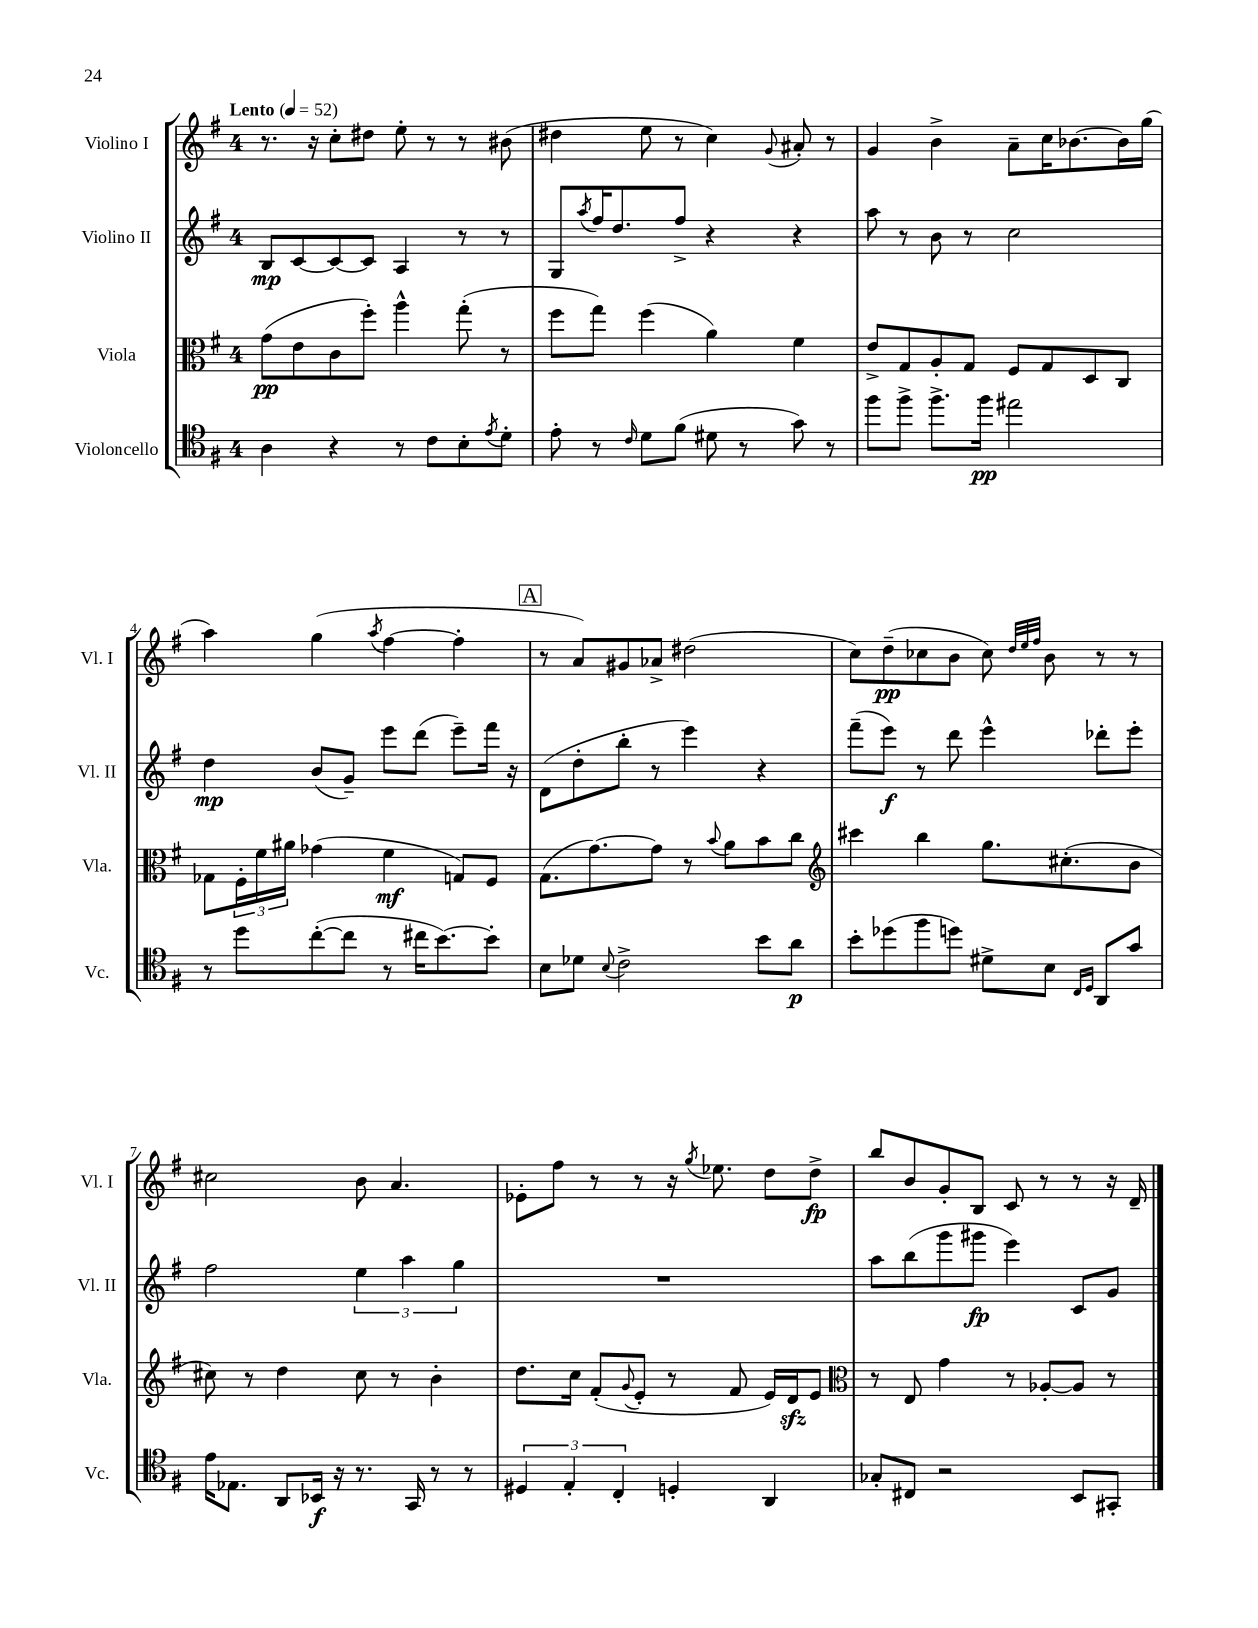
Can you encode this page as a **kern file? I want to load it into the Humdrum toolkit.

**kern	**dynam	**kern	**dynam	**kern	**dynam	**kern	**dynam
*part4	*part4	*part3	*part3	*part2	*part2	*part1	*part1
*staff4	*staff4	*staff3	*staff3	*staff2	*staff2	*staff1	*staff1
*I"Violoncello	*	*I"Viola	*	*I"Violino II	*	*I"Violino I	*
*I'Vc.	*	*I'Vla.	*	*I'Vl. II	*	*I'Vl. I	*
*clefC4	*	*clefC3	*	*clefG2	*	*clefG2	*
*k[f#]	*	*k[f#]	*	*k[f#]	*	*k[f#]	*
*M4/4	*	*M4/4	*	*M4/4	*	*M4/4	*
*MM52	*	*MM52	*	*MM52	*	*MM52	*
=1	=1	=1	=1	=1	=1	=1	=1
!	!	!	!	!	!	!LO:TX:a:B:t=Lento	!
4A\	.	(8g\L	pp	8B/L	mp	8.r	.
.	.	8e\	.	[8c/	.	.	.
.	.	.	.	.	.	16r	.
4r	.	8c\	.	8c/_	.	8cc'\L	.
.	.	8ff#'\J)	.	8c/J]	.	8dd#X\J	.
8r	.	4aa^^\	.	4A/	.	8ee'\	.
8c\L	.	.	.	.	.	8r	.
8B'\	.	(8gg'\	.	8r	.	8r	.
8qe/	.	.	.	.	.	.	.
8d'\J	.	8r	.	8r	.	(8b#X\	.
=2	=2	=2	=2	=2	=2	=2	=2
8e'\	.	8ff#\L	.	8G/L	.	4dd#X\	.
.	.	.	.	8qaa/	.	.	.
8r	.	8gg\J)	.	16ff#/K	.	.	.
.	.	.	.	8.dd/	.	.	.
16qqc/	.	.	.	.	.	.	.
8d\L	.	(4ff#\	.	.	.	8ee\	.
(8f#\J	.	.	.	8ff#^/J	.	8r	.
8d#X\	.	4a\)	.	4r	.	4cc\)	.
8r	.	.	.	.	.	.	.
.	.	.	.	.	.	8qqg/	.
8g\)	.	4f#\	.	4r	.	8a#X'/	.
8r	.	.	.	.	.	8r	.
=3	=3	=3	=3	=3	=3	=3	=3
8ff#\L	.	8e^/L	.	8aa\	.	4g/	.
8ff#^\J	.	8G/	.	8r	.	.	.
8.ff#^\L	.	8A'/	.	8b\	.	4b^\	.
.	.	8G/J	.	8r	.	.	.
16ff#\Jk	pp	.	.	.	.	.	.
2ee#X\	.	8F#/L	.	2cc\	.	8a~\L	.
.	.	8G/	.	.	.	16cc\K	.
.	.	.	.	.	.	[8.b-X\	.
.	.	8D/	.	.	.	.	.
.	.	8C/J	.	.	.	16b-\L]	.
.	.	.	.	.	.	(16gg\JJ	.
!!LO:LB:g=z
=4	=4	=4	=4	=4	=4	=4	=4
8r	.	8G-X\L	.	4dd\	mp	4aa\)	.
8dd\L	.	24F#'\L	.	.	.	.	.
.	.	24f#\	.	.	.	.	.
.	.	24a#X\JJ	.	.	.	.	.
([8cc'\	.	(4g-X\	.	(8b/L	.	(4gg\	.
8cc\J]	.	.	.	8g~/J)	.	.	.
.	.	.	.	.	.	8qaa/	.
8r	.	4f#\	mf	8eee\L	.	[4ff#\	.
16cc#X\KL	.	.	.	(8ddd\J	.	.	.
[8.b\)	.	.	.	.	.	.	.
.	.	8Gn/L)	.	8eee~\L)	.	4ff#'\]	.
8b'\J]	.	8F#/J	.	16fff#\Jk	.	.	.
.	.	.	.	16r	.	.	.
!!LO:REH:place=s1:t=A
=5	=5	=5	=5	=5	=5	=5	=5
8B\L	.	(8.G\L	.	(8d\L	.	8r	.
8d-X\J	.	.	.	8dd'\	.	8a/L)	.
.	.	[8.g\)	.	.	.	.	.
8qqB/	.	.	.	.	.	.	.
2c^\	.	.	.	8bb'\J	.	8g#X/	.
.	.	8g\J]	.	8r	.	8a-X^/J	.
.	.	8r	.	4eee\)	.	(2dd#X\	.
.	.	8qqb/	.	.	.	.	.
.	.	8a\L	.	.	.	.	.
8b\L	.	8b\	.	4r	.	.	.
8a\J	p	8cc\J	.	.	.	.	.
=6	=6	=6	=6	=6	=6	=6	=6
*	*	*clefG2	*	*	*	*	*
8b'\L	.	4ccc#X\	.	(8fff#~\L	.	8cc\L)	.
(8dd-X\	.	.	.	8eee\J)	f	(8dd~\	pp
8ff#\	.	4bb\	.	8r	.	8cc-X\	.
8ddn\J)	.	.	.	8ddd\	.	8b\J	.
8d#X^\L	.	8.gg\L	.	4eee^^\	.	8cc-\)	.
.	.	.	.	.	.	32qqdd/LLL	.
.	.	.	.	.	.	32qqee/	.
.	.	.	.	.	.	32qqff#/JJJ	.
8B\J	.	.	.	.	.	8b\	.
.	.	(8.cc#X'\	.	.	.	.	.
16qqC/LL	.	.	.	.	.	.	.
16qqD/JJ	.	.	.	.	.	.	.
8AA/L	.	.	.	8ddd-X'\L	.	8r	.
8g/J	.	8b\J	.	8eee'\J	.	8r	.
!!LO:LB:g=z
=7	=7	=7	=7	=7	=7	=7	=7
16e\KL	.	8cc#X\)	.	2ff#\	.	2cc#X\	.
8.E-X\J	.	.	.	.	.	.	.
.	.	8r	.	.	.	.	.
8AA/L	.	4dd\	.	.	.	.	.
16BB-X/Jk	f	.	.	.	.	.	.
16r	.	.	.	.	.	.	.
8.r	.	8cc#\	.	6ee\	.	8b\	.
.	.	8r	.	.	.	4.a/	.
.	.	.	.	6aa\	.	.	.
16GG/	.	.	.	.	.	.	.
8r	.	4b'\	.	.	.	.	.
.	.	.	.	6gg\	.	.	.
8r	.	.	.	.	.	.	.
=8	=8	=8	=8	=8	=8	=8	=8
6D#X/	.	8.dd\L	.	1r	.	8e-X'\L	.
.	.	.	.	.	.	8ff#\J	.
6E'/	.	.	.	.	.	.	.
.	.	16cc\Jk	.	.	.	.	.
.	.	(8f#'/L	.	.	.	8r	.
6C'/	.	.	.	.	.	.	.
.	.	8qqg/	.	.	.	.	.
.	.	8e'/J	.	.	.	8r	.
4Dn'/	.	8r	.	.	.	16r	.
.	.	.	.	.	.	8qgg/	.
.	.	.	.	.	.	8.ee-X\	.
.	.	8f#/	.	.	.	.	.
4AA/	.	16e/LL)	.	.	.	8dd\L	.
.	.	16dzz/J	.	.	.	.	.
.	.	8e/J	.	.	.	8dd^\J	fp
=9	=9	=9	=9	=9	=9	=9	=9
*	*	*clefC3	*	*	*	*	*
8G-X'/L	.	8r	.	8aa\L	.	8bb/L	.
8C#X/J	.	8E/	.	(8bb\	.	8b/	.
2r	.	4g\	.	8ggg\	.	8g'/	.
.	.	.	.	8ggg#X\J	fp	8B/J	.
.	.	8r	.	4eee\)	.	8c/	.
.	.	[8A-X'/L	.	.	.	8r	.
8BB/L	.	8A-/J]	.	8c/L	.	8r	.
8GG#X'/J	.	8r	.	8g/J	.	16r	.
.	.	.	.	.	.	16d~/	.
==	==	==	==	==	==	==	==
*-	*-	*-	*-	*-	*-	*-	*-
